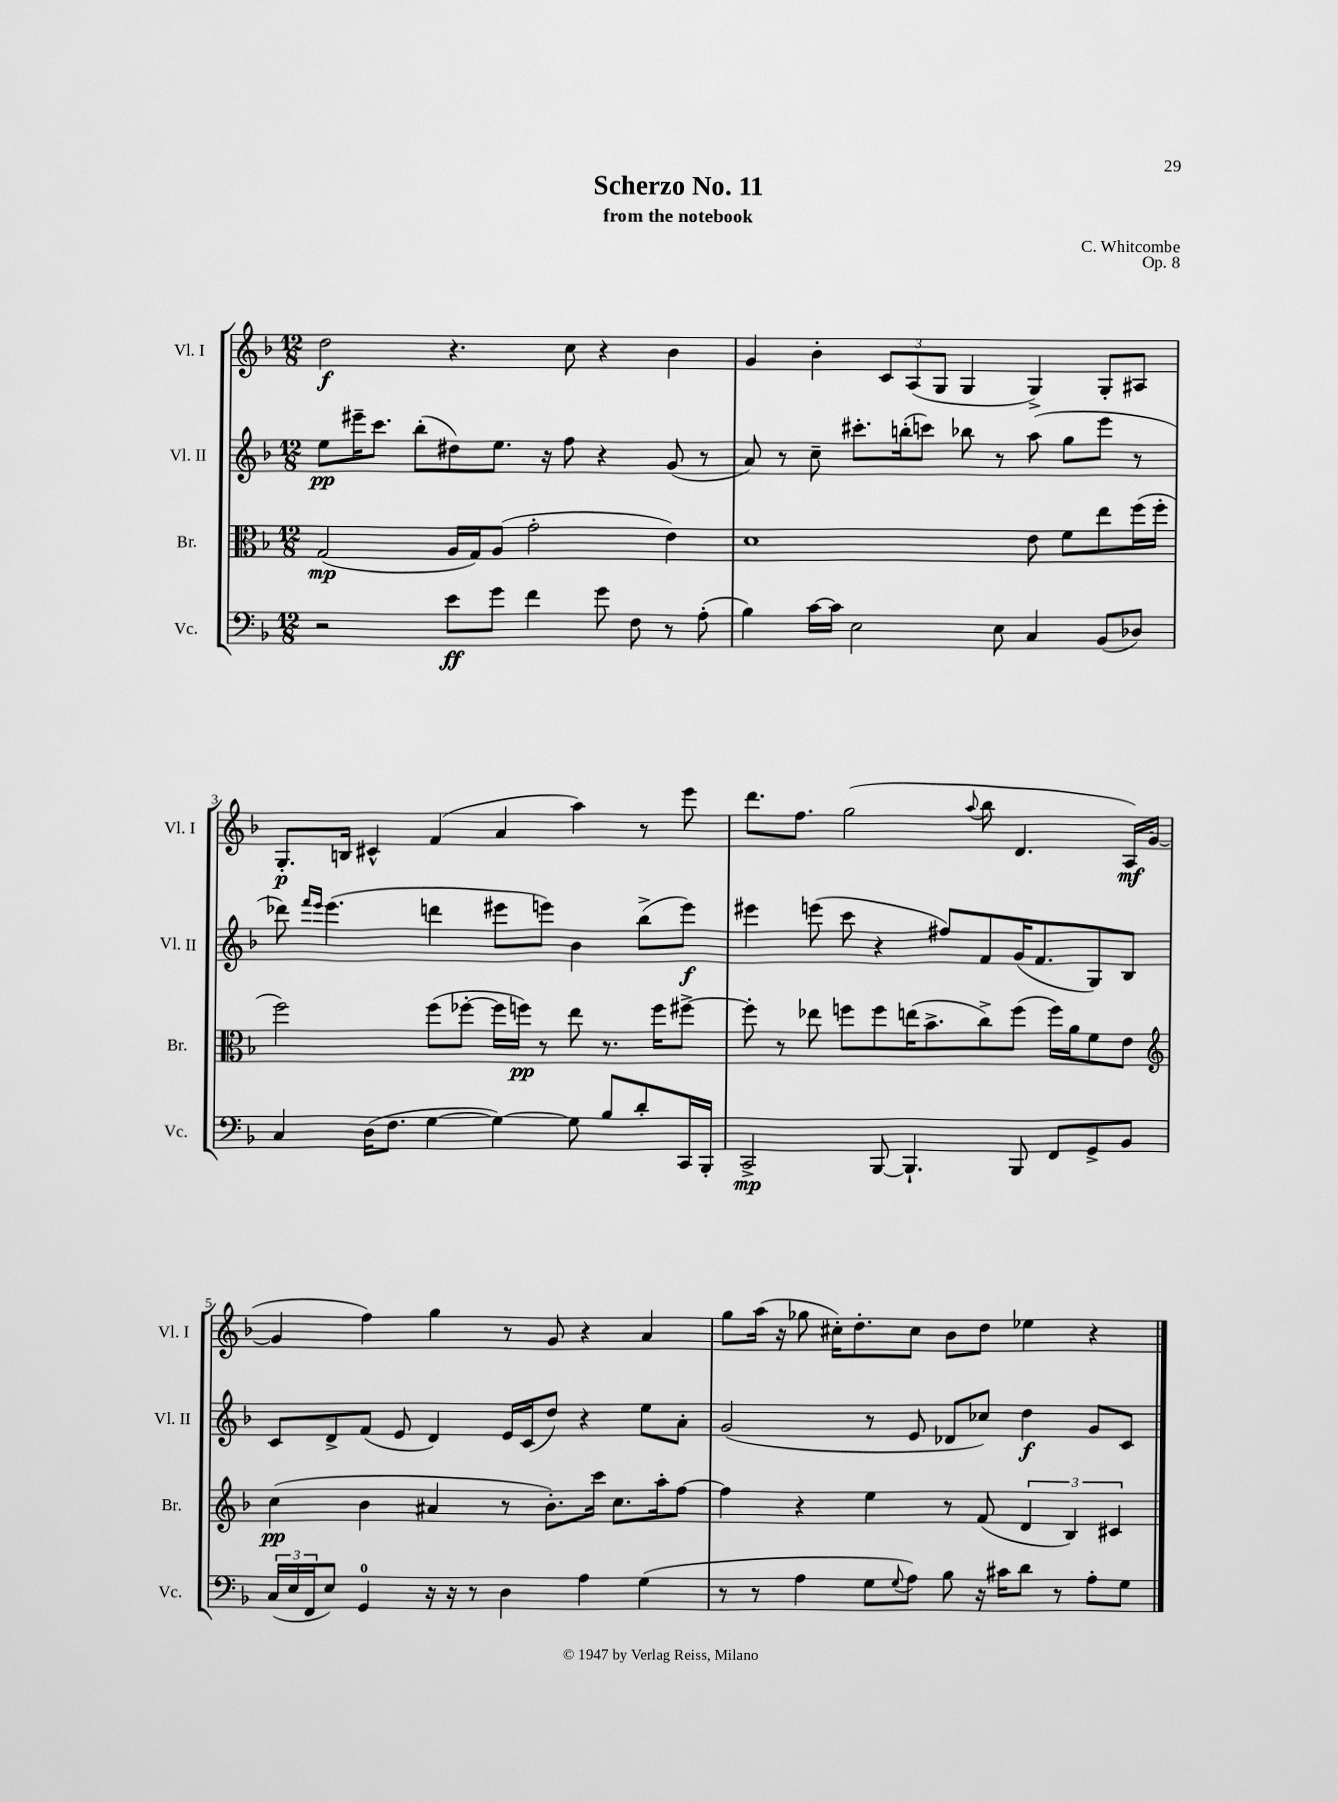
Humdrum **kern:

**kern	**kern	**kern	**kern
*staff4	*staff3	*staff2	*staff1
*clefF4	*clefC3	*clefG2	*clefG2
*k[b-]	*k[b-]	*k[b-]	*k[b-]
*M12/8	*M12/8	*M12/8	*M12/8
2r	(2G	8ee	2dd
.	.	16eee#~	.
.	.	8.ccc	.
.	.	(8bb-'	.
8e	16A	8dd#)	4.r
.	16G)	.	.
8g	(8A	8.ee	.
4f	2g'	.	.
.	.	16r	.
.	.	8ff	8cc
8g	.	4r	4r
8F	.	.	.
8r	4e)	(8g	4b-
(8A'	.	8r	.
=	=	=	=
4B-)	1d	8a)	4g
.	.	8r	.
[16c	.	8cc~	4b-'
16c]	.	.	.
2E	.	8.ccc#'	.
.	.	.	12c
.	.	(16bb'	.
.	.	.	(12A
.	.	8ccc)	.
.	.	.	12G
.	.	8bb-	4G
8E	.	8r	.
4C	8e	(8aa	4G^)
.	8f	8gg	.
(8BB-	8ee	8eee	8G'
8D-)	(16ff	8r	8A#
.	16ff'	.	.
=	=	=	=
4C	2ff)	8ddd-)	8.G'
.	.	16qqfff	.
.	.	16qqeee	.
.	.	(4.eee	.
.	.	.	16B
(16D	.	.	4c#^^
8.F	.	.	.
[4G	(8ff	4ddd	(4f
.	[8ff-'	.	.
4G_)	16ff-]	8eee#	4a
.	16ff)	.	.
.	8r	8eee)	.
8G]	8ee	4b-	4aa)
8B-	8.r	.	.
8d'	.	(8bb-^	8r
.	16ff	.	.
16CC	[8ff#^	8eee)	8eee
16BBB-'	.	.	.
=	=	=	=
2CC^	8ff#']	4eee#	8.ddd
.	8r	.	.
.	.	.	8.ff
.	8ee-	(8eee	.
.	8ff	8ccc	(2gg
[8BBB-	8ff	4r	.
4.BBB-`]	(16ee	.	.
.	8.b-^	.	.
.	.	8ff#)	.
.	.	.	8qqaa
.	8cc^)	8f	8bb-
8BBB-	(8ff	(16g	4.d
.	.	8.f	.
8FF	16ff)	.	.
.	16a	.	.
8GG^	8f	8G)	.
8BB-	8e	8B-	16A)
.	.	.	([16g
=	=	=	=
*	*clefG2	*	*
(24C	(4cc	8c	4g]
24E	.	.	.
24FF	.	.	.
8E)	.	8d^	.
4GG	4b-	(8f	4ff)
.	.	8e	.
16r	4a#	4d)	4gg
16r	.	.	.
8r	.	.	.
4D	8r	16e	8r
.	.	(16c	.
.	8.b-')	8dd)	8g
4A	.	4r	4r
.	16ccc	.	.
.	8.cc	.	.
(4G	.	8ee	4a
.	16aa'	.	.
.	[8ff	8a'	.
=	=	=	=
8r	4ff]	(2g	8gg
8r	.	.	(16aa
.	.	.	16r
4A	4r	.	8gg-
.	.	.	16cc#')
.	.	.	8.dd'
8G	4ee	8r	.
8qqG	.	.	.
8A)	.	8e	8cc#
8B-	8r	8d-	8b-
16r	(8f	8cc-)	8dd
16c#	.	.	.
8d	6d	4dd	4ee-
8r	.	.	.
.	6B-)	.	.
8A'	.	8g	4r
.	6c#	.	.
8G	.	8c	.
==	==	==	==
*-	*-	*-	*-
